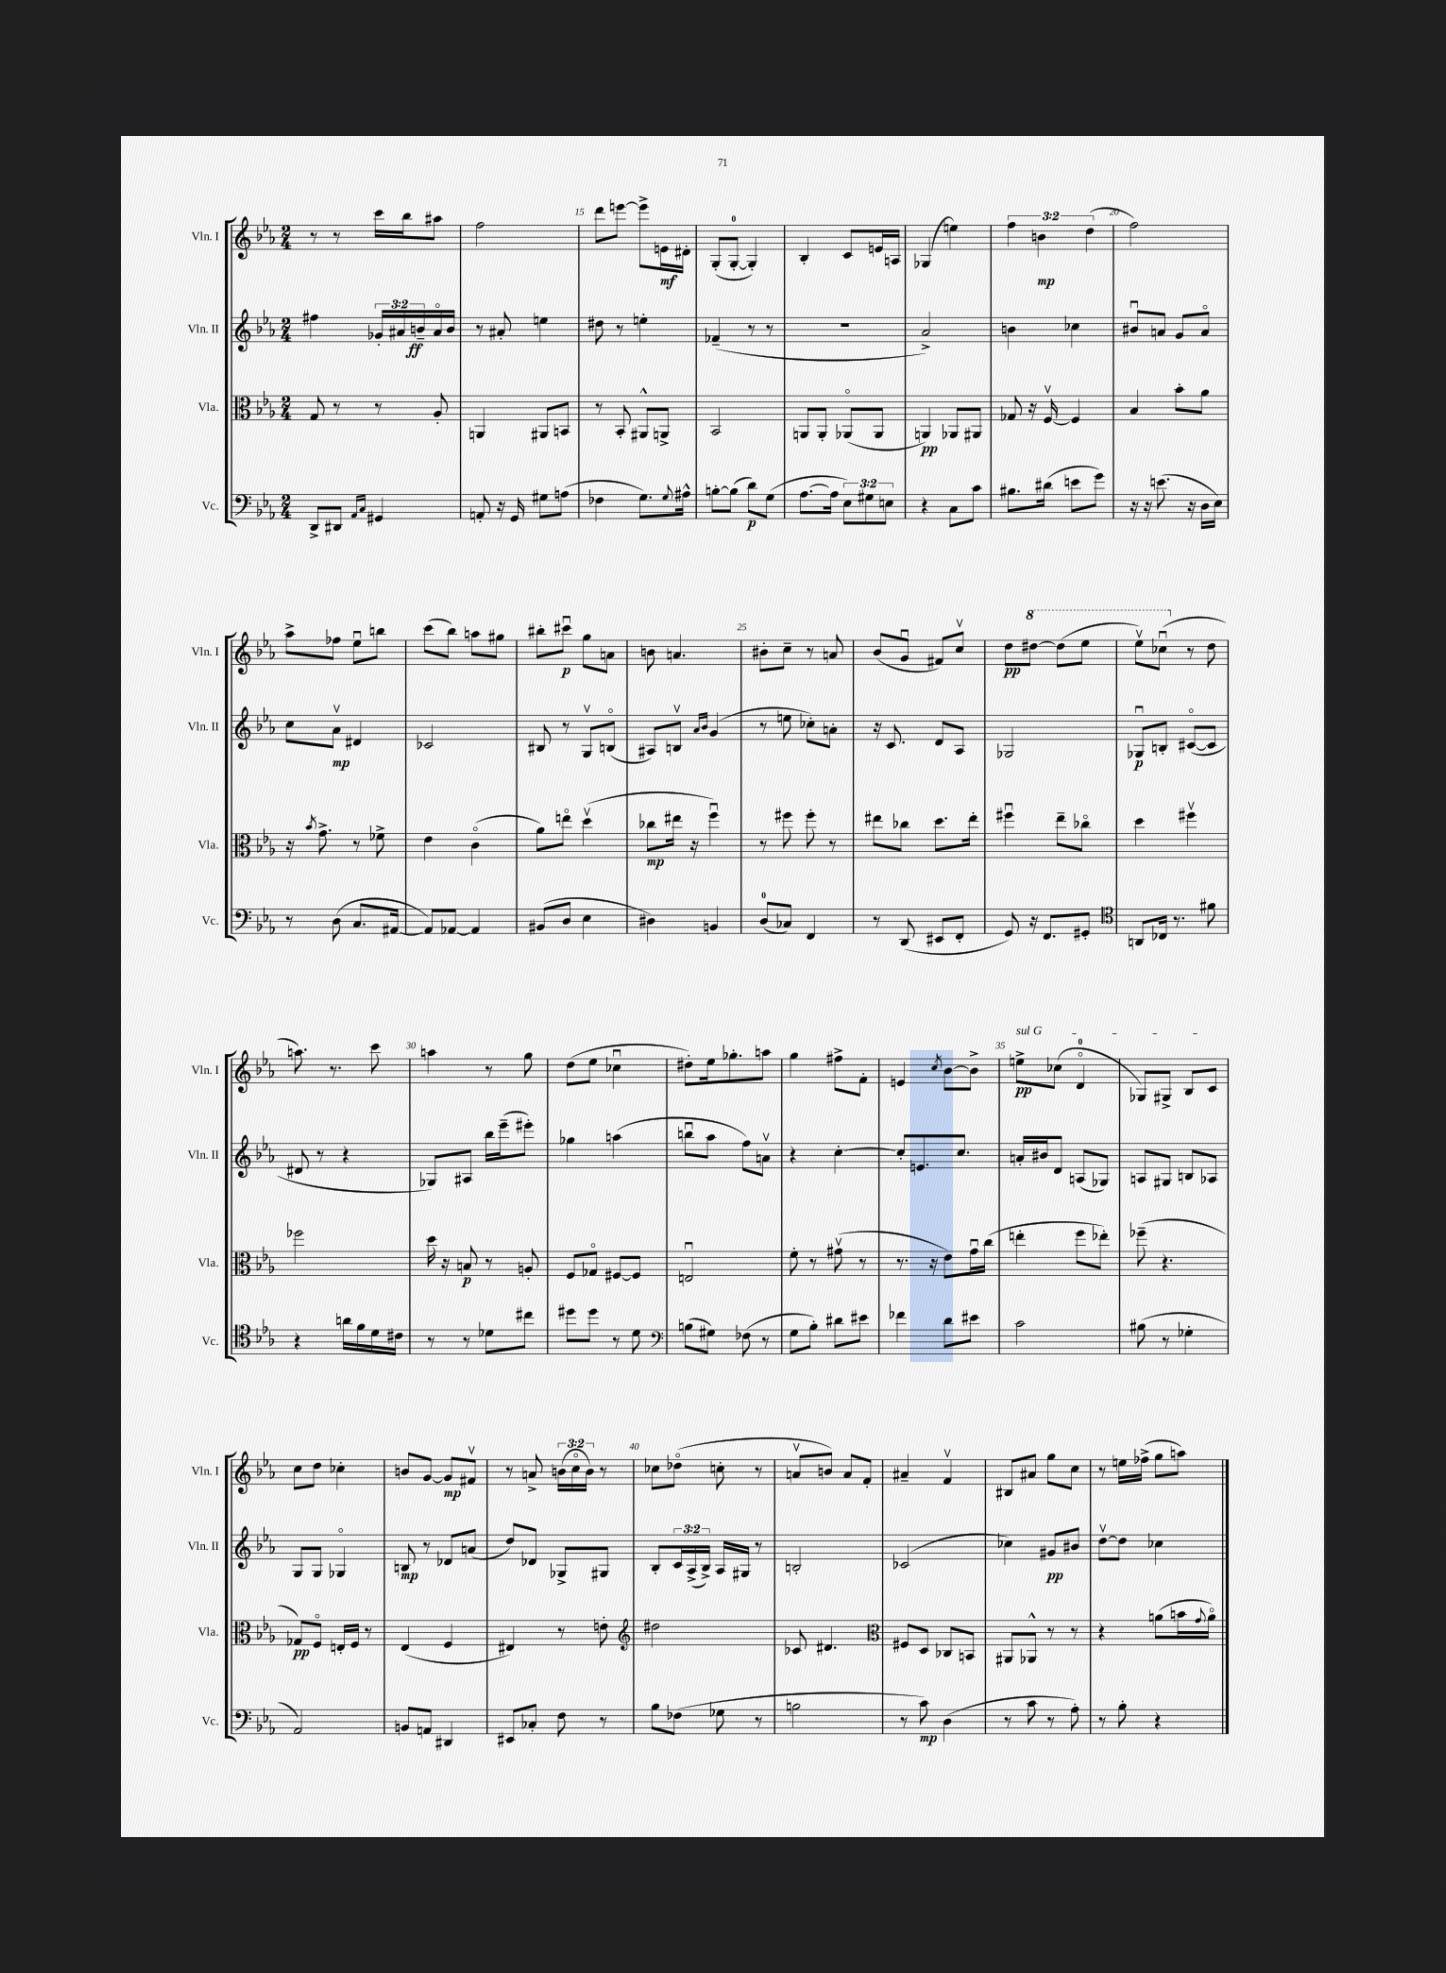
<<
\new StaffGroup <<
\new Staff = "s0" \with { instrumentName = "Vln. I" shortInstrumentName = "Vln. I" } {
    \clef treble \key ees \major \numericTimeSignature \time 2/4 \override Staff.TupletNumber.text = #tuplet-number::calc-fraction-text
    r8 r8 c'''16 bes''16 ais''8 |
    f''2 |
    d'''8 e'''8~ e'''8-> e'16\mf dis'16-. |
    g8-.( g8-0~-. g4-.) |
    bes4-. c'8 e'16 a16 |
    ges4( e''4) |
    \tuplet 3/2 { f''4 b'4\mp d''4( } |
    f''2) |
    aes''8-> fes''8 ees''8\downbow b''8 |
    c'''8( bes''8) a''8 gis''8 |
    bis''8-. cis'''8\downbow\p g''8 a'8 |
    b'8 a'4. |
    bis'8-. c''8-- r8 a'8 |
    bes'8( g'8\downbow fis'8) c''8\upbow |
    d''8\pp \ottava #1 dis'''8~ dis'''8( ees'''8 |
    ees'''8\upbow) ces'''8\downbow( \ottava #0 r8 d''8 |
    a''8.) r8. c'''8 |
    a''4 r8 g''8 |
    d''8( ees''8 ces''4\downbow |
    dis''8-.) ees''16 ges''8.-. a''8 |
    g''4 fis''8-> f'8-. |
    e'4 \acciaccatura { c''8 } bes'8~ bes'8-> |
    \once \override TextSpanner.bound-details.left.text = \markup { \italic "sul G" } e''8->\pp\startTextSpan ces''8( d'4-0\flageolet |
    ges8) gis8-> bes8 c'8\stopTextSpan |
    c''8 d''8 ces''4-. |
    b'8 g'8~ g'8\mp fis'8\upbow |
    r8 a'8-> \tuplet 3/2 { b'16( c''16\flageolet b'16) } r8 |
    ces''8 des''8\flageolet( c''8-. r8 |
    a'8\upbow b'8) a'8 f'8-. |
    ais'4-- f'4\upbow |
    bis8 ais'8 g''8 c''8 |
    r8 e''16 fes''16->( g''8 a''8) \bar "|." |
}
\new Staff = "s1" \with { instrumentName = "Vln. II" shortInstrumentName = "Vln. II" } {
    \clef treble \key ees \major \numericTimeSignature \time 2/4 \override Staff.TupletNumber.text = #tuplet-number::calc-fraction-text
    fis''4 \tuplet 3/2 { ges'16-. ais'16 b'16--\ff } ais'16\flageolet b'16 |
    r8 ais'8-. e''4 |
    dis''8 r8 e''4-. |
    fes'4--( r8 r8 |
    R2 |
    aes'2->) |
    b'4 ces''4 |
    bis'8\downbow a'8 g'8 a'8\flageolet |
    c''8 aes'8\upbow\mp dis'4 |
    ces'2 |
    bis8 r8 g8\upbow b8\flageolet( |
    ais8) b8\upbow \grace { aes'16 bes'16 } g'4( |
    r8 e''8 ces''8-.) a'8-. |
    r16 c'8. d'8 aes8 |
    ges2 |
    ges8\downbow\p b8-. cis'8~\flageolet( cis'8 |
    dis'8 r8 r4 |
    ges8) ais8 bes''16 ees'''16--( eis'''8-.) |
    ges''4 a''4( |
    b''8\downbow aes''8 f''8) a'8\upbow |
    r4 c''4~-. |
    c''8-. e'8. c''8. |
    a'16-. bis'16 d'8 a8( ges8) |
    a8 gis8 b8 aes8 |
    g8 g8 ges4\flageolet |
    b8\mp r8 des'8 a'8( |
    d''8) des'8 ges8-> gis8 |
    bes8-. \tuplet 3/2 { c'16 aes16->( bes16->) } aes16 gis16 r8 |
    b2-. |
    ces'2( |
    ces''4) gis'8\pp bis'8 |
    d''8~\upbow d''8 ces''4 \bar "|." |
}
\new Staff = "s2" \with { instrumentName = "Vla." shortInstrumentName = "Vla." } {
    \clef alto \key ees \major \numericTimeSignature \time 2/4
    g8 r8 r8 aes8-. |
    a,4 ais,8 b,8 |
    r8 bes,8-. ais,8-^ a,8-> |
    bes,2 |
    a,8 a,8-. aes,8\flageolet( aes,8 |
    a,4\pp) aes,8 ais,8 |
    ges8 r16 f16~\upbow f4 |
    bes4 bes'8-. aes'8 |
    r16 \acciaccatura { bes'8 } g'8.-> r8 fes'8-> |
    ees'4 c'4\flageolet( |
    aes'8) e''8\flageolet d''4\upbow( |
    ces''8\mp eis''16 r16 f''4\downbow) |
    r8 fis''8 fis''8-. r8 |
    eis''8 ces''8 d''8. eis''16-. |
    fis''4\downbow ees''8-- ces''8\flageolet |
    d''4 fis''4\upbow |
    fes''2 |
    d''16 r16 b8\p r8 a8-. |
    f8 ges8\flageolet fis8~ fis8 |
    e2\downbow |
    f'8-. r8 gis'8\upbow( r8 |
    r8. r16 ees'8) g'16\downbow c''16( |
    e''4-. f''8 ees''8-.) |
    fes''8--( r4. |
    ges8\pp) f8\flageolet e16-. f16 r8 |
    ees4( f4 |
    eis4) r8 e'8-. |
    \clef treble dis''2 |
    ces'8 dis'4. |
    \clef alto fis8 d8 ces8 b,8 |
    ais,8 aes,8-^ r8 r8 |
    r4 a'8( b'16 \appoggiatura { g'8 } a'16\flageolet) \bar "|." |
}
\new Staff = "s3" \with { instrumentName = "Vc." shortInstrumentName = "Vc." } {
    \clef bass \key ees \major \numericTimeSignature \time 2/4 \override Staff.TupletNumber.text = #tuplet-number::calc-fraction-text
    d,8-> dis,8 \grace { aes,16 c16 } gis,4 |
    a,8-. r16 g,16 gis8 a8( |
    fes4 g8.) \appoggiatura { g8 } ais16-^ |
    b8~-. b8( d'8\p) g8( |
    aes8.~ aes16 \tuplet 3/2 { ees8) gis8 e8 } |
    r4 c8 c'8 |
    bis8. dis'16( e'8 g'8) |
    r16 r16 e'8.( r16 d16 ees16) |
    r8 d8( c8. ais,16~ |
    ais,8) aes,8~ aes,4 |
    bis,8( d8 ees4 |
    dis4) b,4 |
    d8-0( ces8) f,4 |
    r8 d,8( eis,8 f,8-. |
    g,8) r16 f,8. gis,8-. |
    \clef tenor a,8 ces16 r8. fis'8 |
    r4 a'16 f'16 d'16 cis'16 |
    r8 r8 des'8 cis''8 |
    dis''8 dis''8 r8 d'8 |
    \clef bass b8( gis8) fes8( r8 |
    g8 bes8-.) dis'8 eis'8 |
    fes'4 d'8 eis'8 |
    c'2 |
    bis8( r8 ges4-. |
    aes,2) |
    b,8 a,8 dis,4 |
    eis,8 ces8-. f8 r8 |
    bes8 fes8( ges8 r8 |
    b2 |
    r8 c'8\mp) d4( |
    r8 c'8 r8 aes8-.) |
    r8 bes8-. r4 \bar "|." |
}
>>
>>
\layout { \context { \Score currentBarNumber = #13 \override BarNumber.break-visibility = ##(#f #t #t) barNumberVisibility = #(every-nth-bar-number-visible 5) } }
